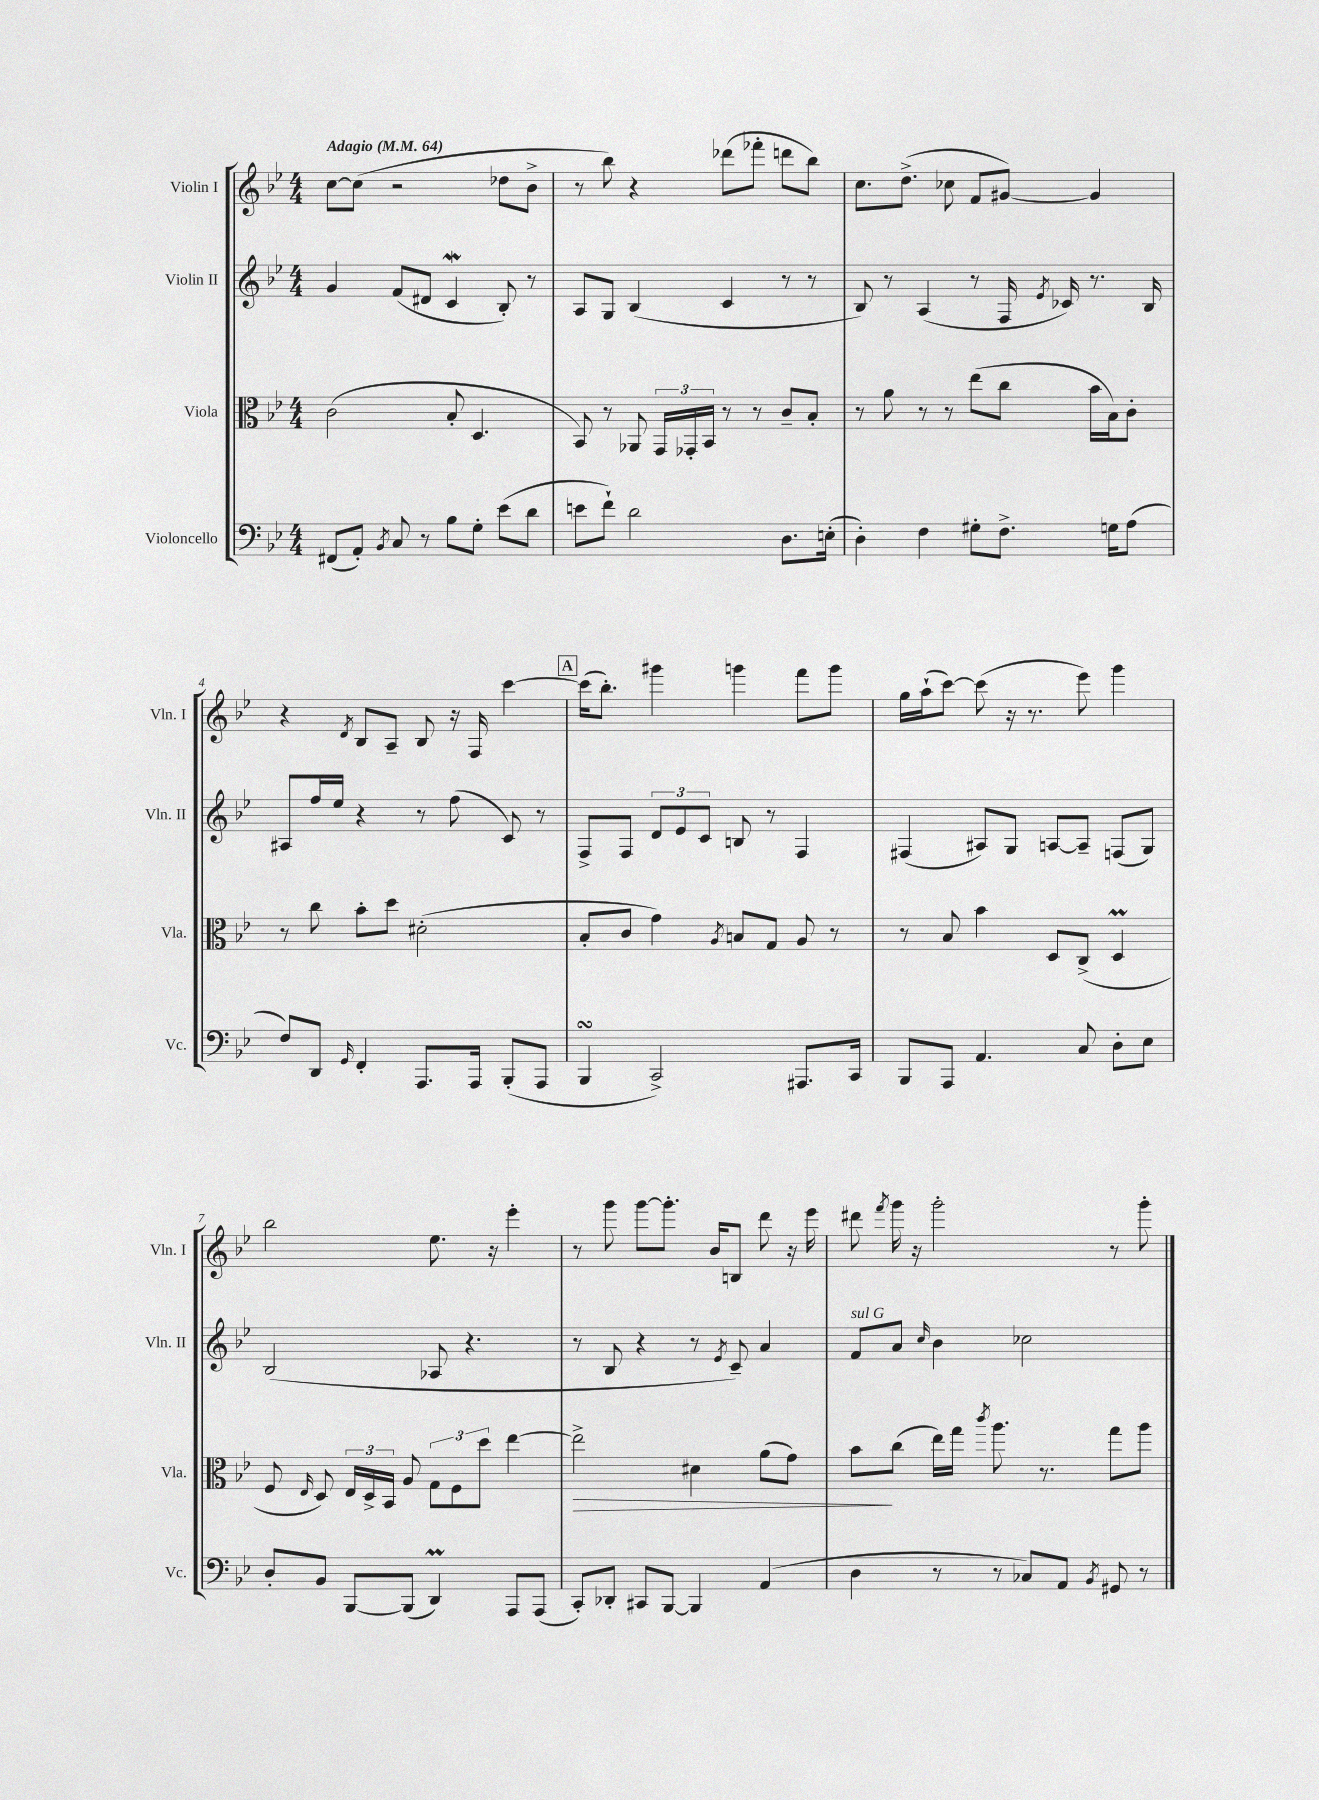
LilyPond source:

<<
\new StaffGroup <<
\new Staff = "s0" \with { instrumentName = "Violin I" shortInstrumentName = "Vln. I" } {
    \clef treble \key bes \major \numericTimeSignature \time 4/4 \tempo "Adagio" 4 = 64
    \autoBeamOff c''8[~ c''8]( r2 des''8[ bes'8]-> |
    r8 bes''8) r4 des'''8[( fes'''8]-. d'''8[ bes''8]) |
    c''8.[ d''8.]->( ces''8 f'8[ gis'8]~) gis'4 |
    r4 \acciaccatura { d'8 } bes8[ a8]-- bes8 r16 f16 c'''4~ |
    \mark \markup { \box "A" } c'''16[( bes''8.]-.) gis'''4 g'''4 f'''8[ g'''8] |
    g''16[ a''16-!( c'''8]~) c'''8( r16 r8. ees'''8) g'''4 |
    bes''2 ees''8. r16 ees'''4-. |
    r8 g'''8 g'''8[~ g'''8.]-. bes'16[ b8] d'''8 r16 ees'''16 |
    dis'''8 \acciaccatura { f'''8 } g'''16 r16 g'''2-. r8 g'''8-. \bar "|." |
}
\new Staff = "s1" \with { instrumentName = "Violin II" shortInstrumentName = "Vln. II" } {
    \clef treble \key bes \major \numericTimeSignature \time 4/4
    \autoBeamOff g'4 f'8[( dis'8] c'4\mordent bes8-.) r8 |
    a8[ g8] bes4( c'4 r8 r8 |
    bes8) r8 a4( r8 f16 \acciaccatura { ees'8 } ces'16) r8. bes16 |
    ais8[ f''16 ees''16] r4 r8 f''8( c'8) r8 |
    \mark \markup { \box "A" } f8[-> f8] \tuplet 3/2 { d'8[ ees'8 c'8] } b8 r8 f4 |
    fis4( ais8[) g8] a8[~ a8]-- f8[( g8]) |
    bes2( aes8 r4. |
    r8 bes8 r4 r8 \acciaccatura { ees'8 } c'8--) a'4 |
    f'8[^\markup { \italic "sul G" } a'8] \grace { c''16 } bes'4 ces''2 \bar "|." |
}
\new Staff = "s2" \with { instrumentName = "Viola" shortInstrumentName = "Vla." } {
    \clef alto \key bes \major \numericTimeSignature \time 4/4
    \autoBeamOff c'2( bes8-. d4. |
    bes,8) r8 aes,8 \tuplet 3/2 { g,16[ ges,16-. bes,16] } r8 r8 c'8[-- bes8]-. |
    r8 a'8 r8 r8 ees''8[( c''8] bes'16[ bes16) c'8]-. |
    r8 c''8 bes'8[-. d''8] dis'2-.( |
    \mark \markup { \box "A" } bes8[-. c'8] g'4) \acciaccatura { a8 } b8[ g8] a8 r8 |
    r8 bes8 bes'4 d8[ c8]->( d4\prall |
    f8 \grace { ees16 } d8) \tuplet 3/2 { ees16[ d16-> bes,16] } a8 \tuplet 3/2 { g8[ f8 d''8] } ees''4~ |
    ees''2->\> dis'4 a'8[( g'8]) |
    bes'8[\! c''8]( ees''16[) g''16] \acciaccatura { c'''8 } a''8. r8. g''8[ a''8] \bar "|." |
}
\new Staff = "s3" \with { instrumentName = "Violoncello" shortInstrumentName = "Vc." } {
    \clef bass \key bes \major \numericTimeSignature \time 4/4
    \autoBeamOff fis,8[( a,8]-.) \acciaccatura { bes,8 } c8 r8 bes8[ g8]-. ees'8[( d'8] |
    e'8[ f'8]-!) d'2 d8.[ e16]-.( |
    d4-.) f4 gis8[-. f8.]-> g16[ a8]( |
    f8[) d,8] \grace { g,16 } f,4-. a,,8.[ a,,16] bes,,8[-.( a,,8] |
    \mark \markup { \box "A" } bes,,4\turn c,2->) ais,,8.[ c,16] |
    bes,,8[ a,,8] a,4. c8 d8[-. ees8] |
    d8[-. bes,8] bes,,8[~ bes,,8]( d,4\prall) a,,8[ a,,8]( |
    c,8[-.) des,8]-. cis,8[ bes,,8]~ bes,,4 a,4( |
    d4 r8 r8 ces8[) a,8] \acciaccatura { bes,8 } gis,8 r8 \bar "|." |
}
>>
>>
